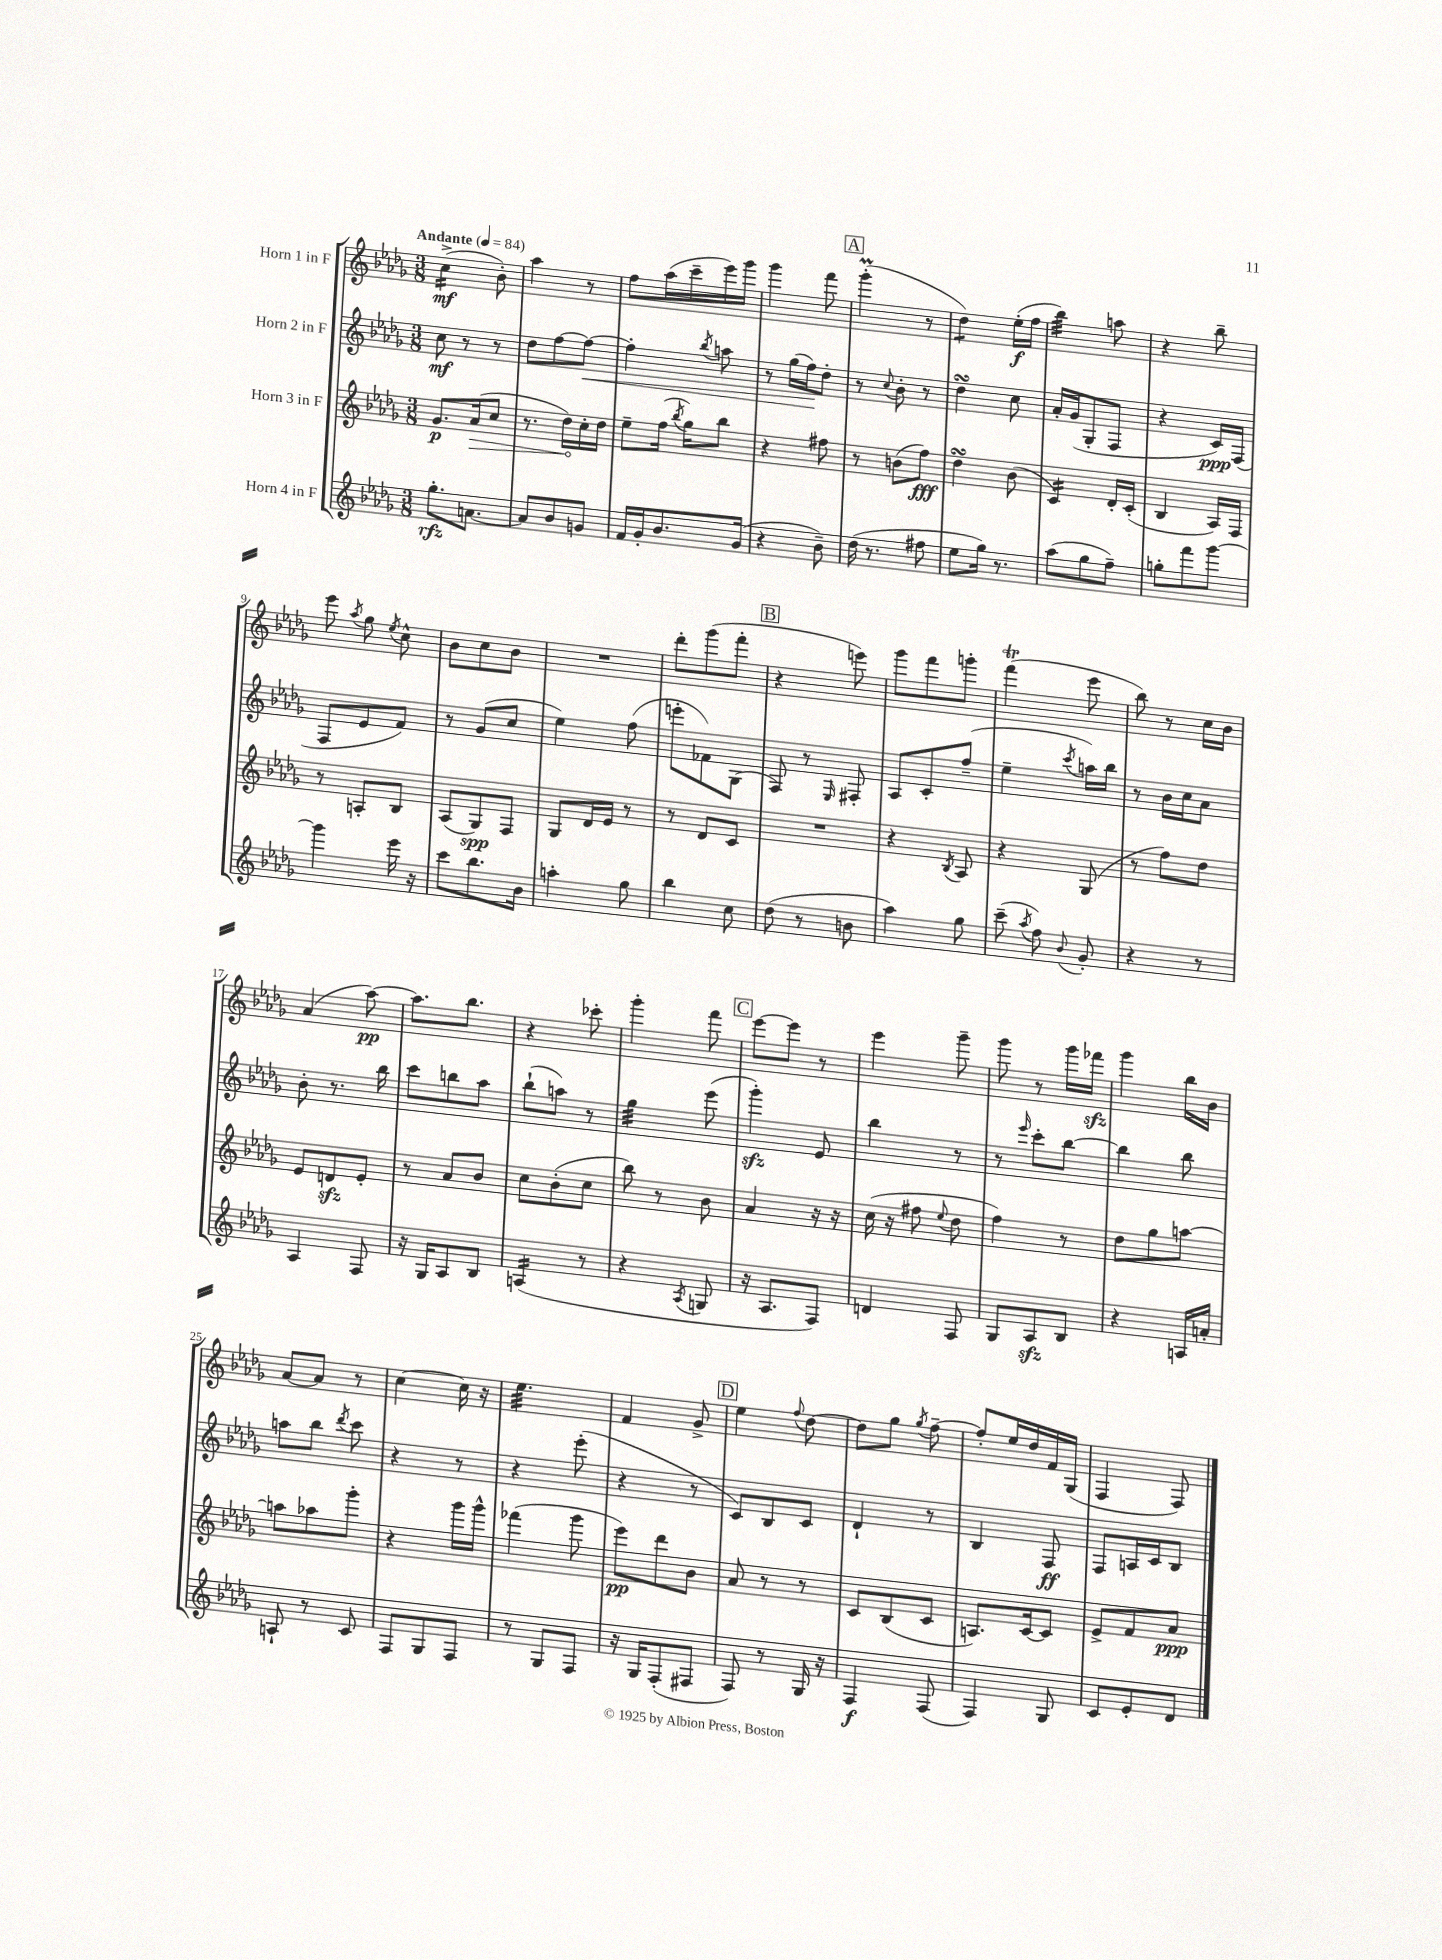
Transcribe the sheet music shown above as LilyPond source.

<<
\new StaffGroup <<
\new Staff = "s0" \with { instrumentName = "Horn 1 in F" } {
    \clef treble \key des \major \numericTimeSignature \time 3/8 \tempo "Andante" 4 = 84
    \autoBeamOff c''4:16->\mf( bes'8-.) |
    aes''4 r8 |
    f''8[ aes''16( c'''16-- ees'''16) ges'''16] |
    ges'''4 f'''8 |
    \mark \markup { \box "A" } ges'''4-.\prall( r8 |
    des''4:8) ees''16[-.\f( f''16] |
    bes''4:32) a''8 |
    r4 bes''8-- |
    ees'''8 \acciaccatura { aes''8 } ges''8 \acciaccatura { ees''8 } c''8-^ |
    bes'8[ c''8 bes'8] |
    R4. |
    des'''8[-. ges'''8( f'''8]-. |
    \mark \markup { \box "B" } r4 e'''8) |
    ges'''8[ f'''8 g'''8]-. |
    f'''4\trill( ees'''8 |
    bes''8) r8 c''16[ bes'16] |
    aes'4( aes''8~\pp) |
    aes''8.[ bes''8.] |
    r4 ces'''8-. |
    ges'''4-. f'''8 |
    \mark \markup { \box "C" } ees'''8[~ ees'''8] r8 |
    ees'''4 ges'''8-- |
    ges'''8 r8 ges'''16[ fes'''16]\sfz |
    ges'''4 bes''16[ bes'16] |
    aes'8[~ aes'8] r8 |
    c''4~ c''16 r16 |
    ees''4.:32 |
    f'4 ges'8-> |
    \mark \markup { \box "D" } ees''4 \appoggiatura { f''8 } des''8~ |
    des''8[ ges''8] \acciaccatura { ges''8 } f''8~-- |
    f''8[-. ees''16 des''16 f'16 ges16]( |
    f4 f8) \bar "|." |
}
\new Staff = "s1" \with { instrumentName = "Horn 2 in F" } {
    \clef treble \key des \major \numericTimeSignature \time 3/8
    \autoBeamOff c''8\mf r8 r8 |
    des''8[ f''8~ f''8]~\< |
    f''4-. \acciaccatura { bes''8 } a''8 |
    r8 ges''16[( f''16\!) des''8]-. |
    \mark \markup { \box "A" } r8 \appoggiatura { c''8 } bes'8-. r8 |
    des''4\turn c''8 |
    aes'16[-. ges'16( ges8-. f8] |
    r4 c'16[\ppp) f16]( |
    f8[ ees'8 f'8]) |
    r8 ges'8[( c''8] |
    ees''4) f''8( |
    e'''8[-. fes'8) ges8]( |
    \mark \markup { \box "B" } f8) r8 \grace { ees16 } fis8-. |
    aes8[ c'8-. f''8]--( |
    ees''4-- \acciaccatura { c'''8 } a''16[) bes''16] |
    r8 bes'16[ c''16 aes'8] |
    bes'8-. r8. bes''16 |
    c'''8[ b''8 aes''8] |
    bes''8[-!( a''8]) r8 |
    ges''4:32 ees'''8( |
    \mark \markup { \box "C" } ges'''4-.\sfz) ees'8 |
    bes''4 r8 |
    r8 \grace { ees'''16 } c'''8[-. bes''8]~ |
    bes''4 bes''8 |
    a''8[ bes''8] \acciaccatura { des'''8 } c'''8 |
    r4 r8 |
    r4 ees'''8-.( |
    r4 r8 |
    \mark \markup { \box "D" } c'8[) bes8 c'8] |
    des'4-! r8 |
    bes4 f8\ff |
    f8[ a16 c'16 bes8] \bar "|." |
}
\new Staff = "s2" \with { instrumentName = "Horn 3 in F" } {
    \clef treble \key des \major \numericTimeSignature \time 3/8
    \autoBeamOff ges'8.[\p \once \override Hairpin.circled-tip = ##t aes'16\>( c''8] |
    r8. des''16[\!) c''16-. des''16] |
    ees''8[-- f''16]( \acciaccatura { bes''8 } ges''16[) bes''8] |
    r4 fis''8 |
    \mark \markup { \box "A" } r8 b'8[( f''8]\fff) |
    des''4\turn bes'8( |
    c'4:16) des'16[-. c'16]-.( |
    bes4 aes16[) f16] |
    r8 a8[-. bes8] |
    aes8[( ges8\spp) f8] |
    ges8[ des'16 ees'16] r8 |
    r8 des'8[ c'8] |
    \mark \markup { \box "B" } R4. |
    r4 \acciaccatura { bes8 } aes8 |
    r4 ges8( |
    r8 f''8[) des''8] |
    ees'8[ d'8\sfz ees'8]-. |
    r8 aes'8[ bes'8] |
    c''8[ bes'8-.( c''8] |
    bes''8) r8 bes'8 |
    \mark \markup { \box "C" } aes'4 r16 r16 |
    c''16( r16 fis''8 \appoggiatura { ees''8 } des''8 |
    f''4) r8 |
    des''8[ ges''8 a''8]~ |
    a''8[ aes''8 ges'''8]-. |
    r4 ges'''16[ ges'''16]-^ |
    fes'''4( ges'''8 |
    ees'''8[\pp) des'''8 bes'8] |
    \mark \markup { \box "D" } aes'8 r8 r8 |
    c'8[ bes8( c'8] |
    a8.[) c'16~ c'8] |
    ees'8[-> f'8 aes'8]\ppp \bar "|." |
}
\new Staff = "s3" \with { instrumentName = "Horn 4 in F" } {
    \clef treble \key des \major \numericTimeSignature \time 3/8
    \autoBeamOff ges''8.[-.\rfz a'8.]~ |
    a'8[ bes'8 g'8] |
    f'16[ ges'16-. bes'8. ges'16]( |
    r4 bes'8--) |
    \mark \markup { \box "A" } des''16( r8. fis''8 |
    ees''8[ ges''16]) r8. |
    aes''8[( ges''8 f''8]--) |
    g''8[-. f'''8 ges'''8]~ |
    ges'''4 ees'''16 r16 |
    c'''8[ bes''8. bes'16] |
    a''4-. ges''8 |
    bes''4 c''8 |
    \mark \markup { \box "B" } des''8( r8 b'8 |
    aes''4) ges''8 |
    c'''8--( \acciaccatura { aes''8 } f''8) \appoggiatura { bes'8 } ges'8-. |
    r4 r8 |
    aes4 f8 |
    r16 ges16[ aes8 bes8] |
    a4:16( r8 |
    r4 \acciaccatura { aes8 } g8 |
    \mark \markup { \box "C" } r16 aes8.[ f8]) |
    d'4 f8 |
    ges8[ aes8\sfz bes8] |
    r4 a16[ a'16]-. |
    a8-! r8 c'8 |
    f8[ ges8 f8] |
    r8 ges8[ f8] |
    r16 ges16[ f8-.( fis8] |
    \mark \markup { \box "D" } f8) r8 ges16 r16 |
    f4\f f8( |
    f4) ges8 |
    c'8[ ees'8-. des'8] \bar "|." |
}
>>
>>
